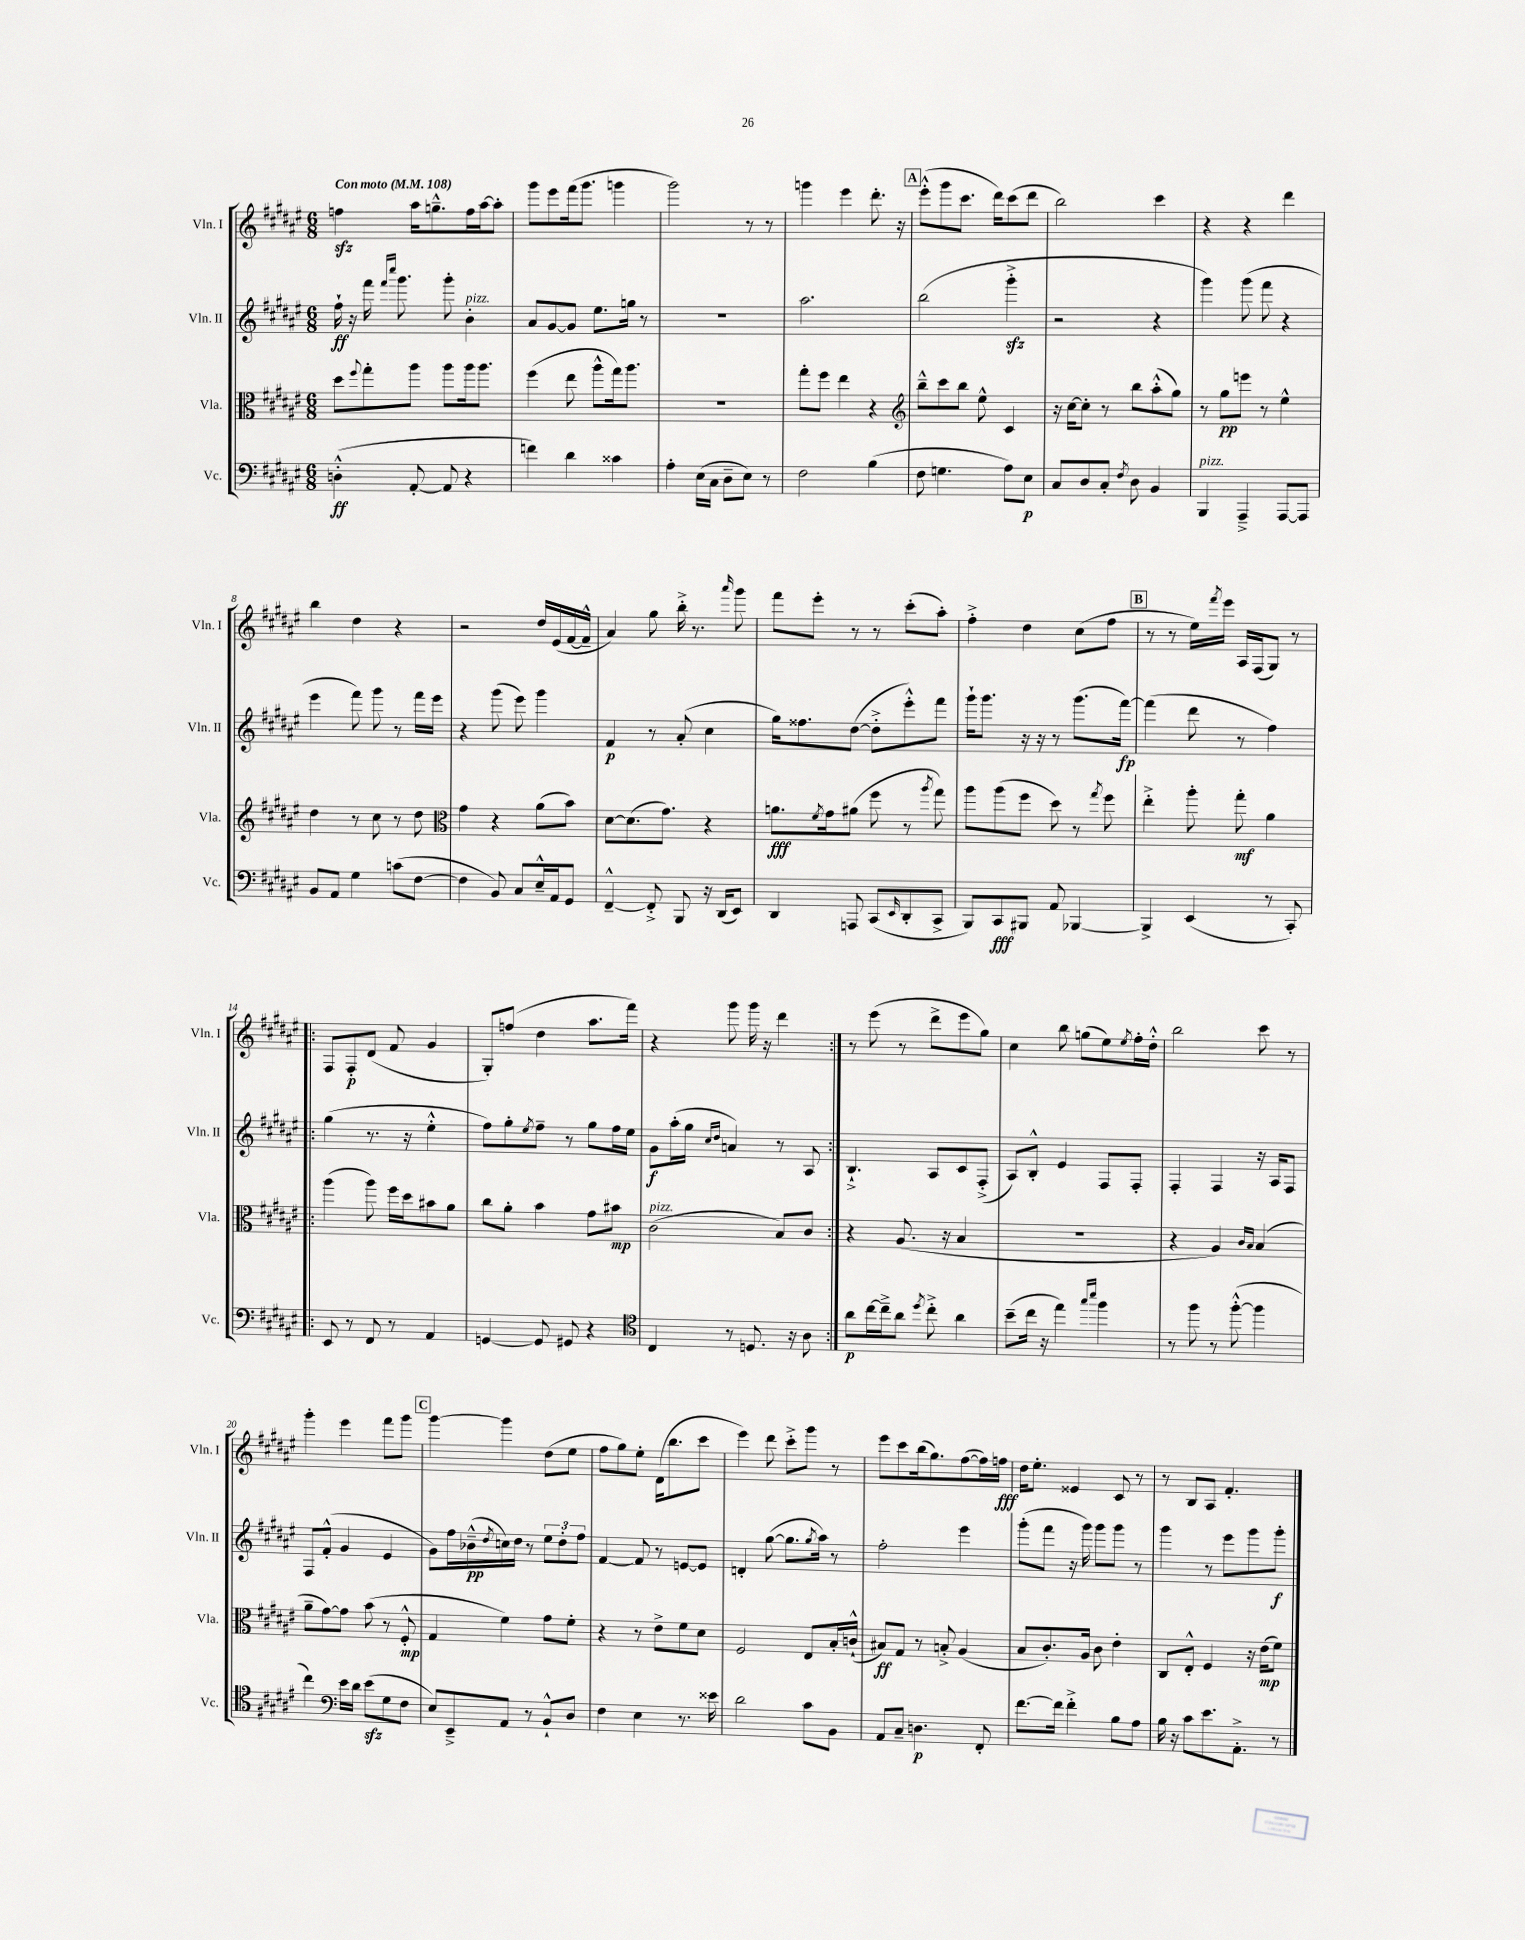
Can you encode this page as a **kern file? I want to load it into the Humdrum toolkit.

**kern	**dynam	**kern	**dynam	**kern	**dynam	**kern	**dynam
*part4	*part4	*part3	*part3	*part2	*part2	*part1	*part1
*staff4	*staff4	*staff3	*staff3	*staff2	*staff2	*staff1	*staff1
*I"Vc.	*	*I"Vla.	*	*I"Vln. II	*	*I"Vln. I	*
*I'Vc.	*	*I'Vla.	*	*I'Vln. II	*	*I'Vln. I	*
*clefF4	*	*clefC3	*	*clefG2	*	*clefG2	*
*k[f#c#g#d#a#e#]	*	*k[f#c#g#d#a#e#]	*	*k[f#c#g#d#a#e#]	*	*k[f#c#g#d#a#e#]	*
*M6/8	*	*M6/8	*	*M6/8	*	*M6/8	*
*MM108	*	*MM108	*	*MM108	*	*MM108	*
=1	=1	=1	=1	=1	=1	=1	=1
!	!	!	!	!	!	!LO:TX:a:B:t=Con moto	!
(4Dn'^^\	ff	8dd#\L	.	16ff#`\	ff	4ffnzz\	.
.	.	.	.	16r	.	.	.
.	.	8qqff#/	.	.	.	.	.
.	.	8gg#'\	.	16fff#\	.	.	.
.	.	.	.	16qqfff#/LL	.	.	.
.	.	.	.	16qqcccc#/JJ	.	.	.
.	.	.	.	8.ggg#\	.	.	.
[8AA#'/	.	8aa#\J	.	.	.	16aa#\KL	.
.	.	.	.	.	.	8.ggn~^^\	.
8AA#/]	.	8aa#\L	.	8ggg#'\	.	.	.
!	!	!	!	!LO:TX:a:i:t=pizz.	!	!	!
4r	.	16aa#\k	.	4b'\	.	16ff\L	.
.	.	8.aa#\J	.	.	.	[16aa#\J	.
.	.	.	.	.	.	8aa#'\J]	.
=2	=2	=2	=2	=2	=2	=2	=2
4fn\)	.	(4ff#\	.	8a#/L	.	8ggg#\L	.
.	.	.	.	[8g#/	.	8eee#\	.
4d#\	.	8ee#\	.	8g#/J]	.	(16fff#\k	.
.	.	.	.	.	.	8.ggg#\J	.
.	.	8aa#^^\L	.	8.ee#\L	.	.	.
4c##X\	.	16gg#\k)	.	.	.	4gggn\	.
.	.	8.aa#\J	.	16ggn\Jk	.	.	.
.	.	.	.	8r	.	.	.
=3	=3	=3	=3	=3	=3	=3	=3
4A#'\	.	2.r	.	2.r	.	2ggg#\)	.
(16E#\LL	.	.	.	.	.	.	.
16C#\JJ	.	.	.	.	.	.	.
8D#~\L	.	.	.	.	.	.	.
8E#\J)	.	.	.	.	.	8r	.
8r	.	.	.	.	.	8r	.
=4	=4	=4	=4	=4	=4	=4	=4
2F#\	.	8gg#'\L	.	2.aa#\	.	4gggn\	.
.	.	8ff#\J	.	.	.	.	.
.	.	4ee#\	.	.	.	4eee#\	.
(4B\	.	4r	.	.	.	8.ddd#'\	.
.	.	.	.	.	.	16r	.
!!LO:REH:place=s1:t=A
=5	=5	=5	=5	=5	=5	=5	=5
*	*	*clefG2	*	*	*	*	*
8F#\	.	8bb~^^\L	.	(2bb\	.	(8eee#'^^\L	.
4.Gn\	.	8ccc#\	.	.	.	8ggg#\	.
.	.	8bb\J	.	.	.	8.ccc#\J	.
.	.	8ee#^^\	.	.	.	.	.
.	.	.	.	.	.	16ddd#\KL)	.
8A#\L)	.	4c#/	.	4ggg#zz'^\	.	(8ccc#\	.
8E#\J	p	.	.	.	.	8ddd#\J	.
=6	=6	=6	=6	=6	=6	=6	=6
8C#/L	.	16r	.	2r	.	2bb\)	.
.	.	[16cc#\KL	.	.	.	.	.
8D#/	.	8cc#'\J]	.	.	.	.	.
8C#'/J	.	8r	.	.	.	.	.
8qF#/	.	.	.	.	.	.	.
8D#\	.	8bb\L	.	.	.	.	.
4BB/	.	(8aa#'^^\	.	4r	.	4ccc#\	.
.	.	8gg#\J)	.	.	.	.	.
=7	=7	=7	=7	=7	=7	=7	=7
!LO:TX:a:i:t=pizz.	!	!	!	!	!	!	!
4BBB/	.	8r	.	4ggg#\)	.	4r	.
.	.	8gg#\L	pp	.	.	.	.
4AAA#~^/	.	8eeen\J	.	(8ggg#\	.	4r	.
.	.	8r	.	8fff#\	.	.	.
[8AAA#/L	.	4ee#^^\	.	4r	.	4ddd#\	.
8AAA#/J]	.	.	.	.	.	.	.
!!LO:LB:g=z
=8	=8	=8	=8	=8	=8	=8	=8
8BB/L	.	4dd#\	.	4eee#\	.	4bb\	.
8AA#/J	.	.	.	.	.	.	.
4G#\	.	8r	.	8fff#\)	.	4dd#\	.
.	.	8cc#\	.	8ggg#\	.	.	.
(8cn\L	.	8r	.	8r	.	4r	.
[8F#\J	.	8dd#\	.	16fff#\LL	.	.	.
.	.	.	.	16eee#\JJ	.	.	.
=9	=9	=9	=9	=9	=9	=9	=9
*	*	*clefC3	*	*	*	*	*
4F#\]	.	4g#\	.	4r	.	2r	.
8BB/)	.	4r	.	(8ggg#\	.	.	.
8C#/L	.	.	.	8eee#\)	.	.	.
16E#~^^/L	.	(8a#\L	.	4ggg#\	.	16dd#/LL	.
16AA#/J	.	.	.	.	.	(16e#/	.
8GG#/J	.	8b\J)	.	.	.	[16f#/	.
.	.	.	.	.	.	16f#~^^/JJ]	.
=10	=10	=10	=10	=10	=10	=10	=10
[4FF#~^^/	.	[8d#\L	.	4f#/	p	4a#/)	.
.	.	(8.d#\]	.	.	.	.	.
8FF#'^/]	.	.	.	8r	.	8gg#\	.
.	.	8.g#\J)	.	.	.	.	.
8BBB/	.	.	.	(8a#'/	.	16bb'^\	.
.	.	.	.	.	.	8.r	.
16r	.	4r	.	4cc#\	.	.	.
(16DD#/KL	.	.	.	.	.	.	.
.	.	.	.	.	.	16qqaaa#/	.
8EE#/J)	.	.	.	.	.	8ggg#\	.
=11	=11	=11	=11	=11	=11	=11	=11
4DD#/	.	8.an\L	fff	16gg#\KL)	.	8fff#\L	.
.	.	.	.	8.ff##X\	.	.	.
.	.	.	.	.	.	8eee#'\J	.
.	.	8qf#/	.	.	.	.	.
.	.	16g#\k	.	.	.	.	.
8AAAn/	.	(8a#X\J	.	([8dd#\J	.	8r	.
(8CC#/L	.	8ff#\	.	8dd#'^\L]	.	8r	.
16qqEE#/	.	.	.	.	.	.	.
8DD#'/	.	8r	.	8eee#'^^\)	.	(8ccc#'\L	.
.	.	8qaa#/	.	.	.	.	.
8CC#^/J	.	8gg#\)	.	8fff#\J	.	8aa#'\J)	.
=12	=12	=12	=12	=12	=12	=12	=12
8BBB/L)	.	8aa#\L	.	16ggg#`\KL	.	4ff#'^\	.
.	.	.	.	8.ggg#\J	.	.	.
8CC#/	fff	(8aa#\	.	.	.	.	.
8BBB#X/J	.	8ff#\J	.	16r	.	4dd#\	.
.	.	.	.	16r	.	.	.
8AA#/	.	8dd#\)	.	8r	.	.	.
[4BBB-X/	.	8r	.	(8.ggg#\L	.	(8cc#\L	.
.	.	8qgg#/	.	.	.	.	.
.	.	8ff#\	.	.	.	8ff#\J	.
.	.	.	.	[16fff#\Jk)	fp	.	.
!!LO:REH:place=s1:t=B
=13	=13	=13	=13	=13	=13	=13	=13
4BBB-^/]	.	4ee#'^\	.	(4fff#\]	.	8r	.
.	.	.	.	.	.	8r	.
(4EE#/	.	8aa#'\	.	8ddd#\	.	16ee#\LL)	.
.	.	.	.	.	.	8qfff#/	.
.	.	.	.	.	.	16eee#\JJ	.
.	.	8gg#'\	mf	8r	.	16A#/LL	.
.	.	.	.	.	.	(16F#/J	.
8r	.	4a#\	.	4ff#\)	.	8G#/J)	.
8CC#'/)	.	.	.	.	.	8r	.
!!LO:LB:g=z
=14!|:	=14!|:	=14!|:	=14!|:	=14!|:	=14!|:	=14!|:	=14!|:
8EE#/	.	(4aa#\	.	(4gg#\	.	8F#/L	.
8r	.	.	.	.	.	8F#'/	p
8FF#/	.	8aa#\)	.	8.r	.	(8d#/J	.
8r	.	16ff#\LL	.	.	.	8f#/	.
.	.	16dd#\J	.	16r	.	.	.
4AA#/	.	8b#X\	.	4ee#'^^\	.	4g#/	.
.	.	8a#\J	.	.	.	.	.
=15	=15	=15	=15	=15	=15	=15	=15
[4GGn/	.	8cc#\L	.	8ff#\L)	.	8G#'/L)	.
.	.	8a#'\J	.	8gg#'\	.	(8ffn/J	.
.	.	.	.	8qee#/	.	.	.
8GG/]	.	4b\	.	8ff#~\J	.	4dd#\	.
8GG#X/	.	.	.	8r	.	.	.
4r	.	8g#\L	.	8gg#\L	.	8.aa#\L	.
.	.	8b#X\J	mp	16ff#\L	.	.	.
.	.	.	.	16ee#\JJ	.	16fff#\Jk)	.
=16	=16	=16	=16	=16	=16	=16	=16
*clefC4	*	*	*	*	*	*	*
!	!	!LO:TX:a:i:t=pizz.	!	!	!	!	!
4C#/	.	(2c#\	.	8g#\L	f	4r	.
.	.	.	.	(16aa#'\L	.	.	.
.	.	.	.	16gg#\JJ	.	.	.
.	.	.	.	16qqcc#/LL	.	.	.
.	.	.	.	16qqdd#/JJ	.	.	.
8r	.	.	.	4an/)	.	8ggg#\	.
8.Dn/	.	.	.	.	.	16ggg#\	.
.	.	.	.	.	.	16r	.
.	.	8B/L)	.	8r	.	4ddd#\	.
16r	.	.	.	.	.	.	.
8A#\	.	8c#/J	.	8A#/	.	.	.
=17:|!	=17:|!	=17:|!	=17:|!	=17:|!	=17:|!	=17:|!	=17:|!
8a#\L	p	4r	.	4.B`^/	.	8r	.
[16cc#\L	.	.	.	.	.	(8eee#\	.
16cc#~^\J]	.	.	.	.	.	.	.
8a#\J	.	(8.A#/	.	.	.	8r	.
8qdd#/	.	.	.	.	.	.	.
8cc#'^\	.	.	.	8A#/L	.	8ddd#^\L	.
.	.	16r	.	.	.	.	.
4a#\	.	4B/	.	8c#/	.	8eee#\	.
.	.	.	.	(8F#'^/J	.	8gg#\J)	.
=18	=18	=18	=18	=18	=18	=18	=18
(8b~\L	.	2.r	.	8A#/L)	.	4cc#\	.
16cc#\Jk	.	.	.	8B'^^/J	.	.	.
16r	.	.	.	.	.	.	.
4ee#\)	.	.	.	4e#/	.	8bb\	.
.	.	.	.	.	.	(8ggn\L	.
16qqgg#/LL	.	.	.	.	.	.	.
16qqbb/JJ	.	.	.	.	.	.	.
4ff#\	.	.	.	8F#/L	.	8ee#\)	.
.	.	.	.	.	.	8qee#/	.
.	.	.	.	8F#'/J	.	16ff#'\L	.
.	.	.	.	.	.	16dd#'^^\JJ	.
=19	=19	=19	=19	=19	=19	=19	=19
8r	.	4r	.	4F#'/	.	2bb\	.
8ff#\	.	.	.	.	.	.	.
8r	.	4A#/)	.	4F#/	.	.	.
([8ff#'^^\	.	.	.	.	.	.	.
.	.	16qqc#/LL	.	.	.	.	.
.	.	16qqB/JJ	.	.	.	.	.
4ff#\]	.	(4B/	.	16r	.	8ccc#\	.
.	.	.	.	16A#/KL	.	.	.
.	.	.	.	8F#/J	.	8r	.
!!LO:LB:g=z
=20	=20	=20	=20	=20	=20	=20	=20
4cc#\)	.	8a#~\L	.	8F#/L	.	4ggg#'\	.
.	.	[8g#\)	.	(8f#'^^/J	.	.	.
*clefF4	*	*	*	*	*	*	*
16e#\LL	.	8g#\J]	.	4g#/	.	4eee#\	.
16d#\JJ	.	.	.	.	.	.	.
(8e#zz\L	.	(8b\	.	.	.	.	.
8G#\	.	8r	.	4e#/	.	8fff#\L	.
8F#\J	.	8F#'^^/	mp	.	.	8ggg#\J	.
!!LO:REH:place=s1:t=C
=21	=21	=21	=21	=21	=21	=21	=21
8E#/L)	.	4G#/	.	8g#\L)	.	[4ggg#\	.
8EE#~^/	.	.	.	16ff#\L	.	.	.
.	.	.	.	(16b-X~^^\	pp	.	.
.	.	.	.	8qdd#/	.	.	.
8AA#/J	.	4f#\)	.	16ccn\)	.	4ggg#\]	.
.	.	.	.	16dd#\JJ	.	.	.
8r	.	.	.	8r	.	.	.
8BB`^^/L	.	8g#\L	.	12ee#\L	.	(8dd#\L	.
.	.	.	.	12dd#'\	.	.	.
8D#/J	.	8f#'\J	.	.	.	8ee#\J	.
.	.	.	.	12ff#\J	.	.	.
=22	=22	=22	=22	=22	=22	=22	=22
4F#\	.	4r	.	[4f#/	.	8ff#\L	.
.	.	.	.	.	.	8gg#\)	.
4E#\	.	8r	.	8f#/]	.	8ee#'\J	.
.	.	8e#^\L	.	8r	.	(16d#\KL	.
.	.	.	.	.	.	8.bb\	.
8.r	.	8f#\	.	[8en/L	.	.	.
.	.	8d#\J	.	8e/J]	.	8ccc#\J	.
16e##X\	.	.	.	.	.	.	.
=23	=23	=23	=23	=23	=23	=23	=23
2d#\	.	2F#/	.	4dn'/	.	4eee#\)	.
.	.	.	.	([8gg#\	.	8ddd#\	.
.	.	.	.	8.gg#\L]	.	8ccc#'^\L	.
8c#\L	.	8E#/L	.	.	.	8ggg#\J	.
.	.	.	.	8qgg#/	.	.	.
.	.	.	.	16aa#\Jk)	.	.	.
8BB\J	.	16B'/L	.	8r	.	8r	.
.	.	(16cn`^^/JJ	.	.	.	.	.
=24	=24	=24	=24	=24	=24	=24	=24
8AA#/L	.	8B#X/L)	ff	2ff#'\	.	8eee#\L	.
8C#~/J	.	8G#/J	.	.	.	8ccc#\	.
4.Dn\	p	8r	.	.	.	(16bb\k	.
.	.	.	.	.	.	8.gg#\)	.
.	.	8Bn'^/	.	.	.	.	.
.	.	(4A#/	.	4eee#\	.	([8ff#\	.
8FF#'/	.	.	.	.	.	16ff#\L])	.
.	.	.	.	.	.	16ffn\JJ	fff
=25	=25	=25	=25	=25	=25	=25	=25
[8.f#\L	.	8B/L	.	(8ggg#'\L	.	16dd#\KL	.
.	.	.	.	.	.	8.ee#'\J	.
.	.	8.c#'/)	.	8fff#\J	.	.	.
16f#\Jk]	.	.	.	.	.	.	.
4f#'^\	.	.	.	16r	.	4e##X/	.
.	.	16A#/Jk	.	16ggg#\)	.	.	.
.	.	8c#\	.	8ggg#\L	.	.	.
8B\L	.	4e#'\	.	8ggg#\J	.	8c#/	.
8A#\J	.	.	.	8r	.	8r	.
=26	=26	=26	=26	=26	=26	=26	=26
16B\	.	8C#/L	.	4ggg#\	.	8r	.
16r	.	.	.	.	.	.	.
8c#\L	.	8E#'^^/J	.	.	.	8B/L	.
8.e#\	.	4F#/	.	8r	.	8A#/J	.
.	.	.	.	8eee#\L	.	4.f#'/	.
8.AA#'^\J	.	.	.	.	.	.	.
.	.	16r	.	8ggg#\	.	.	.
.	.	(16e#\KL	mp	.	.	.	.
8r	.	8f#\J)	.	8ggg#'\J	f	.	.
==	==	==	==	==	==	==	==
*-	*-	*-	*-	*-	*-	*-	*-
